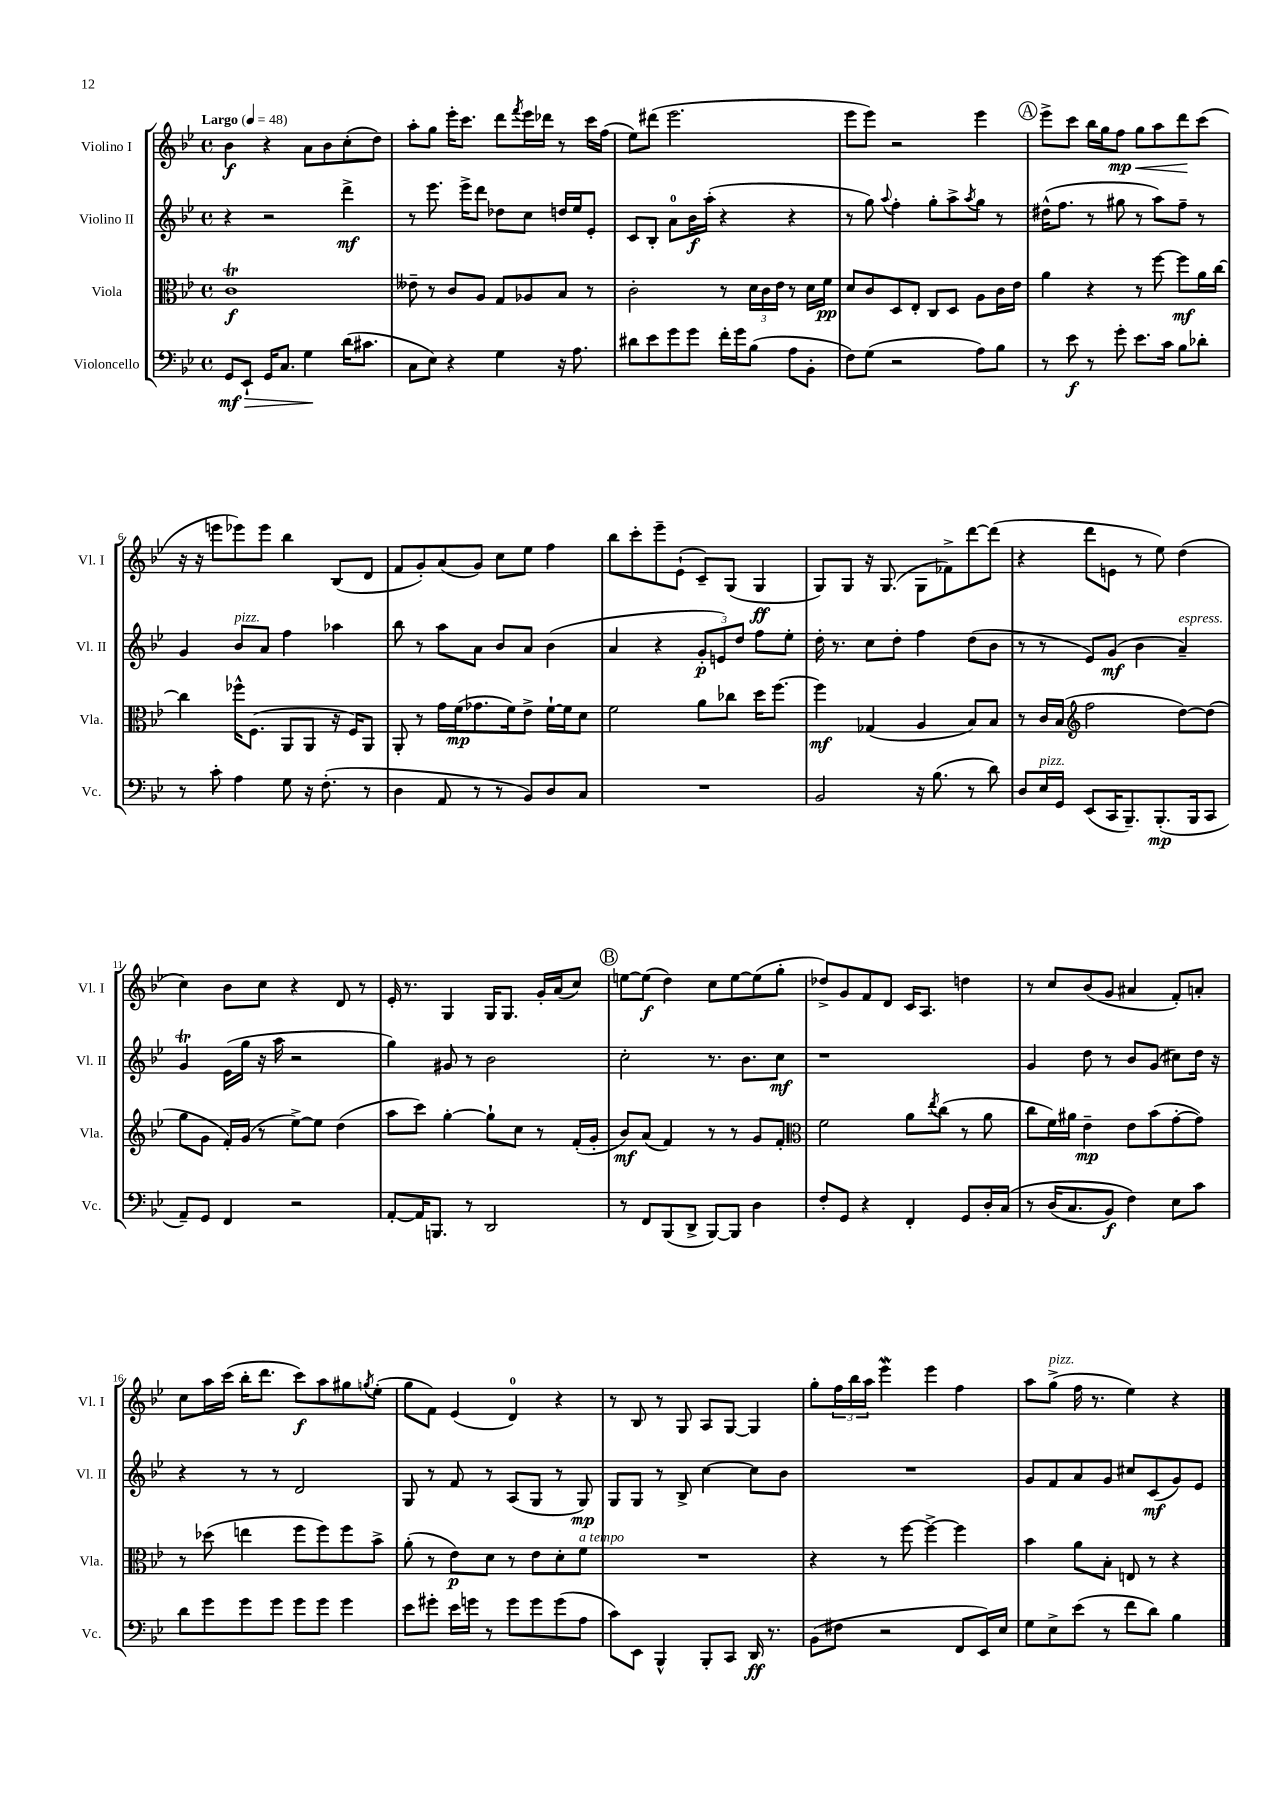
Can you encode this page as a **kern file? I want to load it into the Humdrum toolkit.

**kern	**kern	**kern	**kern
*staff4	*staff3	*staff2	*staff1
*clefF4	*clefC3	*clefG2	*clefG2
*k[b-e-]	*k[b-e-]	*k[b-e-]	*k[b-e-]
*M4/4	*M4/4	*M4/4	*M4/4
*met(c)	*met(c)	*met(c)	*met(c)
*MM48	*MM48	*MM48	*MM48
8GG	1c	4r	4b-
8EE-`	.	.	.
16GG	.	2r	4r
8.C	.	.	.
4G	.	.	8a
.	.	.	8b-
(16d	.	4ddd^	(8cc'
8.c#	.	.	.
.	.	.	8dd)
=	=	=	=
8C	8e--~	8r	8aa'
8E-)	8r	8.eee-	8gg
4r	8c	.	16eee-'
.	.	16eee-^	8.ccc
.	8A	8ddd	.
4G	8G	8dd-	8ddd
.	.	.	8qfff
.	8A-	8cc	16eee-
.	.	.	16ddd-
16r	8B-	16dd	8r
8.A	.	16ee-	.
.	8r	8e-'	16ccc
.	.	.	(16ff
=	=	=	=
8d#	2c'	8c	8ee-)
8e-	.	8B-'	(8ddd#
8g	.	8a	2.eee-
8g	.	16b-	.
.	.	(16aa'	.
16f'	8r	4r	.
16g	.	.	.
(8B-	24d	.	.
.	24c	.	.
.	24e-	.	.
8A	8r	4r	.
8BB-'	16d	.	.
.	16f	.	.
=	=	=	=
8F)	8d	8r	8eee-
(8G	8c	8gg)	8eee-)
.	.	8qqaa	.
2r	8D	4ff'	2r
.	8E-'	.	.
.	8C	8gg'	.
.	8D	8aa^	.
.	.	8qaa	.
8A)	8A	8gg	4eee-
8B-	16c	8r	.
.	16e-	.	.
=	=	=	=
8r	4a	(16dd#^^	8eee-^
.	.	8.ff	.
8e-	.	.	8ccc
8r	4r	8r	16bb-
.	.	.	16gg
8g'	.	8gg#	8ff
8.e-	8r	8r	8gg
.	[8ff	8aa)	8aa
16c	.	.	.
8B-	8ff]	8ff~	8ddd
8d-'	16a	8r	(8ccc
.	[16cc	.	.
=	=	=	=
8r	4cc]	4g	16r
.	.	.	16r
8c'	.	.	8eee
4A	16ff-^^	8b-	8eee-)
.	(8.F	.	.
.	.	8a	8eee-
8G	8AA	4ff	4bb-
16r	8AA	.	.
(8.F'	.	.	.
.	16r	4aa-	(8B-
.	16F)	.	.
8r	8AA	.	8d
=	=	=	=
4D	8AA'	8bb-	8f
.	8r	8r	8g')
8AA	16g	8aa	(8a
.	(16f	.	.
8r	8.g-	8a	8g)
8r	.	8b-	8cc
.	16f)	.	.
8BB-)	8e-^	8a	8ee-
8D	[16f`	(4b-	4ff
.	16f]	.	.
8C	8d	.	.
=	=	=	=
1r	2f	4a	8bb-
.	.	.	8ccc'
.	.	4r	8eee-~
.	.	.	(8e-`
.	8a	12g'	8c~)
.	.	12e)	.
.	8cc-	.	(8G
.	.	12dd	.
.	16dd	8ff	4G
.	[8.ff	.	.
.	.	8ee-'	.
=	=	=	=
2BB-	4ff]	16dd'	8G)
.	.	8.r	.
.	.	.	8G
.	(4G-	8cc	16r
.	.	.	(8.G
.	.	8dd'	.
16r	4A	4ff	8G
(8.B-	.	.	.
.	.	.	8f-^)
8r	8B-)	(8dd	[8ddd
8d)	8B-	8b-	(8ddd]
=	=	=	=
8D	8r	8r	4r
16E-	16c	8r	.
16GG	(16B-	.	.
*	*clefG2	*	*
(8EE-	2ff	8e-)	8ddd
16CC	.	(8g	8e
8.BBB-~)	.	.	.
.	.	4b-	8r
(8.BBB-'	.	.	8ee-)
.	[8dd)	4a~)	(4dd
16BBB-	.	.	.
8CC	(8dd]	.	.
=	=	=	=
8AA~)	8gg	4g	4cc)
8GG	8g	.	.
4FF	16f')	(16e-	8b-
.	(16g	16gg	.
.	8r	16r	8cc
.	.	16aa	.
2r	[8ee-^)	2r	4r
.	8ee-]	.	.
.	(4dd	.	8d
.	.	.	8r
=	=	=	=
[8AA'	8aa	4gg)	16e-'
.	.	.	8.r
16AA]	8ccc)	.	.
8.BBB	.	.	.
.	[4gg'	8g#	4G
8r	.	8r	.
2DD	8gg`]	2b-	16G
.	.	.	8.G
.	8cc	.	.
.	8r	.	16g'
.	.	.	(16a
.	(16f'	.	8cc)
.	16g'	.	.
=	=	=	=
8r	8b-)	2cc'	[8ee
8FF	(8a	.	(8ee]
(8BBB-	4f)	.	4dd)
8DD^	.	.	.
[8BBB-)	8r	8.r	8cc
8BBB-]	8r	.	[8ee
.	.	8.b-	.
4D	8g	.	(8ee]
.	8f'	8cc	8gg'
=	=	=	=
*	*clefC3	*	*
8F'	2f	1r	8dd-^)
8GG	.	.	8g
4r	.	.	8f
.	.	.	8d
4FF'	8a	.	16c
.	.	.	8.A
.	8qee-	.	.
.	(8cc	.	.
8GG	8r	.	4dd
16D'	8a	.	.
&(16C	.	.	.
=	=	=	=
8r	8cc	4g	8r
(16D	16f)	.	8cc
8.C	16a#	.	.
.	4e-~	8dd	(8b-
8BB-)	.	8r	8g
4F&)	8e-	8b-	4a#
.	(8b-	(8g	.
8E-	[8g'	8cc#)	8f')
8c	8g])	16dd	8a'
.	.	16r	.
=	=	=	=
8d	8r	4r	8cc
8g	(8dd-	.	16aa
.	.	.	(16ccc
8g	4ee	8r	16bb-'
.	.	.	8.ddd
8g	.	8r	.
8g	8ff	2d	8ccc)
8g	8ff)	.	8aa
4g	8ff	.	8gg#
.	.	.	8qgg
.	8b-^	.	(8ee-'
=	=	=	=
8e-	(8a'	8G	8gg
8g#'	8r	8r	8f)
16e-	8e-)	8f	(4e-
16g	.	.	.
8r	8d	8r	.
8g	8r	(8A	4d)
8g	8e-	8G	.
(8g	8d'	8r	4r
8A	8f	8G)	.
=	=	=	=
8c)	1r	8G	8r
8EE-	.	8G	8B-
4BBB-^^	.	8r	8r
.	.	8B-^	8G
8BBB-'	.	[4cc	8A
8CC	.	.	[8G
16DD	.	8cc]	4G]
8.r	.	.	.
.	.	8b-	.
=	=	=	=
(8BB-	4r	1r	8gg'
8F#	.	.	24ff
.	.	.	24bb-
.	.	.	24aa
2r	8r	.	4eee-
.	[8ff	.	.
.	4ff^_	.	4eee-
8FF	4ff]	.	4ff
16EE-)	.	.	.
16E-	.	.	.
=	=	=	=
8G	4b-	8g	8aa
8E-^	.	8f	(8gg^
(8e-	8a	8a	16ff
.	.	.	8.r
8r	8B-'	8g	.
8f	8E	8cc#	4ee-)
8d)	8r	(8c	.
4B-	4r	8g)	4r
.	.	8e-	.
==	==	==	==
*-	*-	*-	*-
